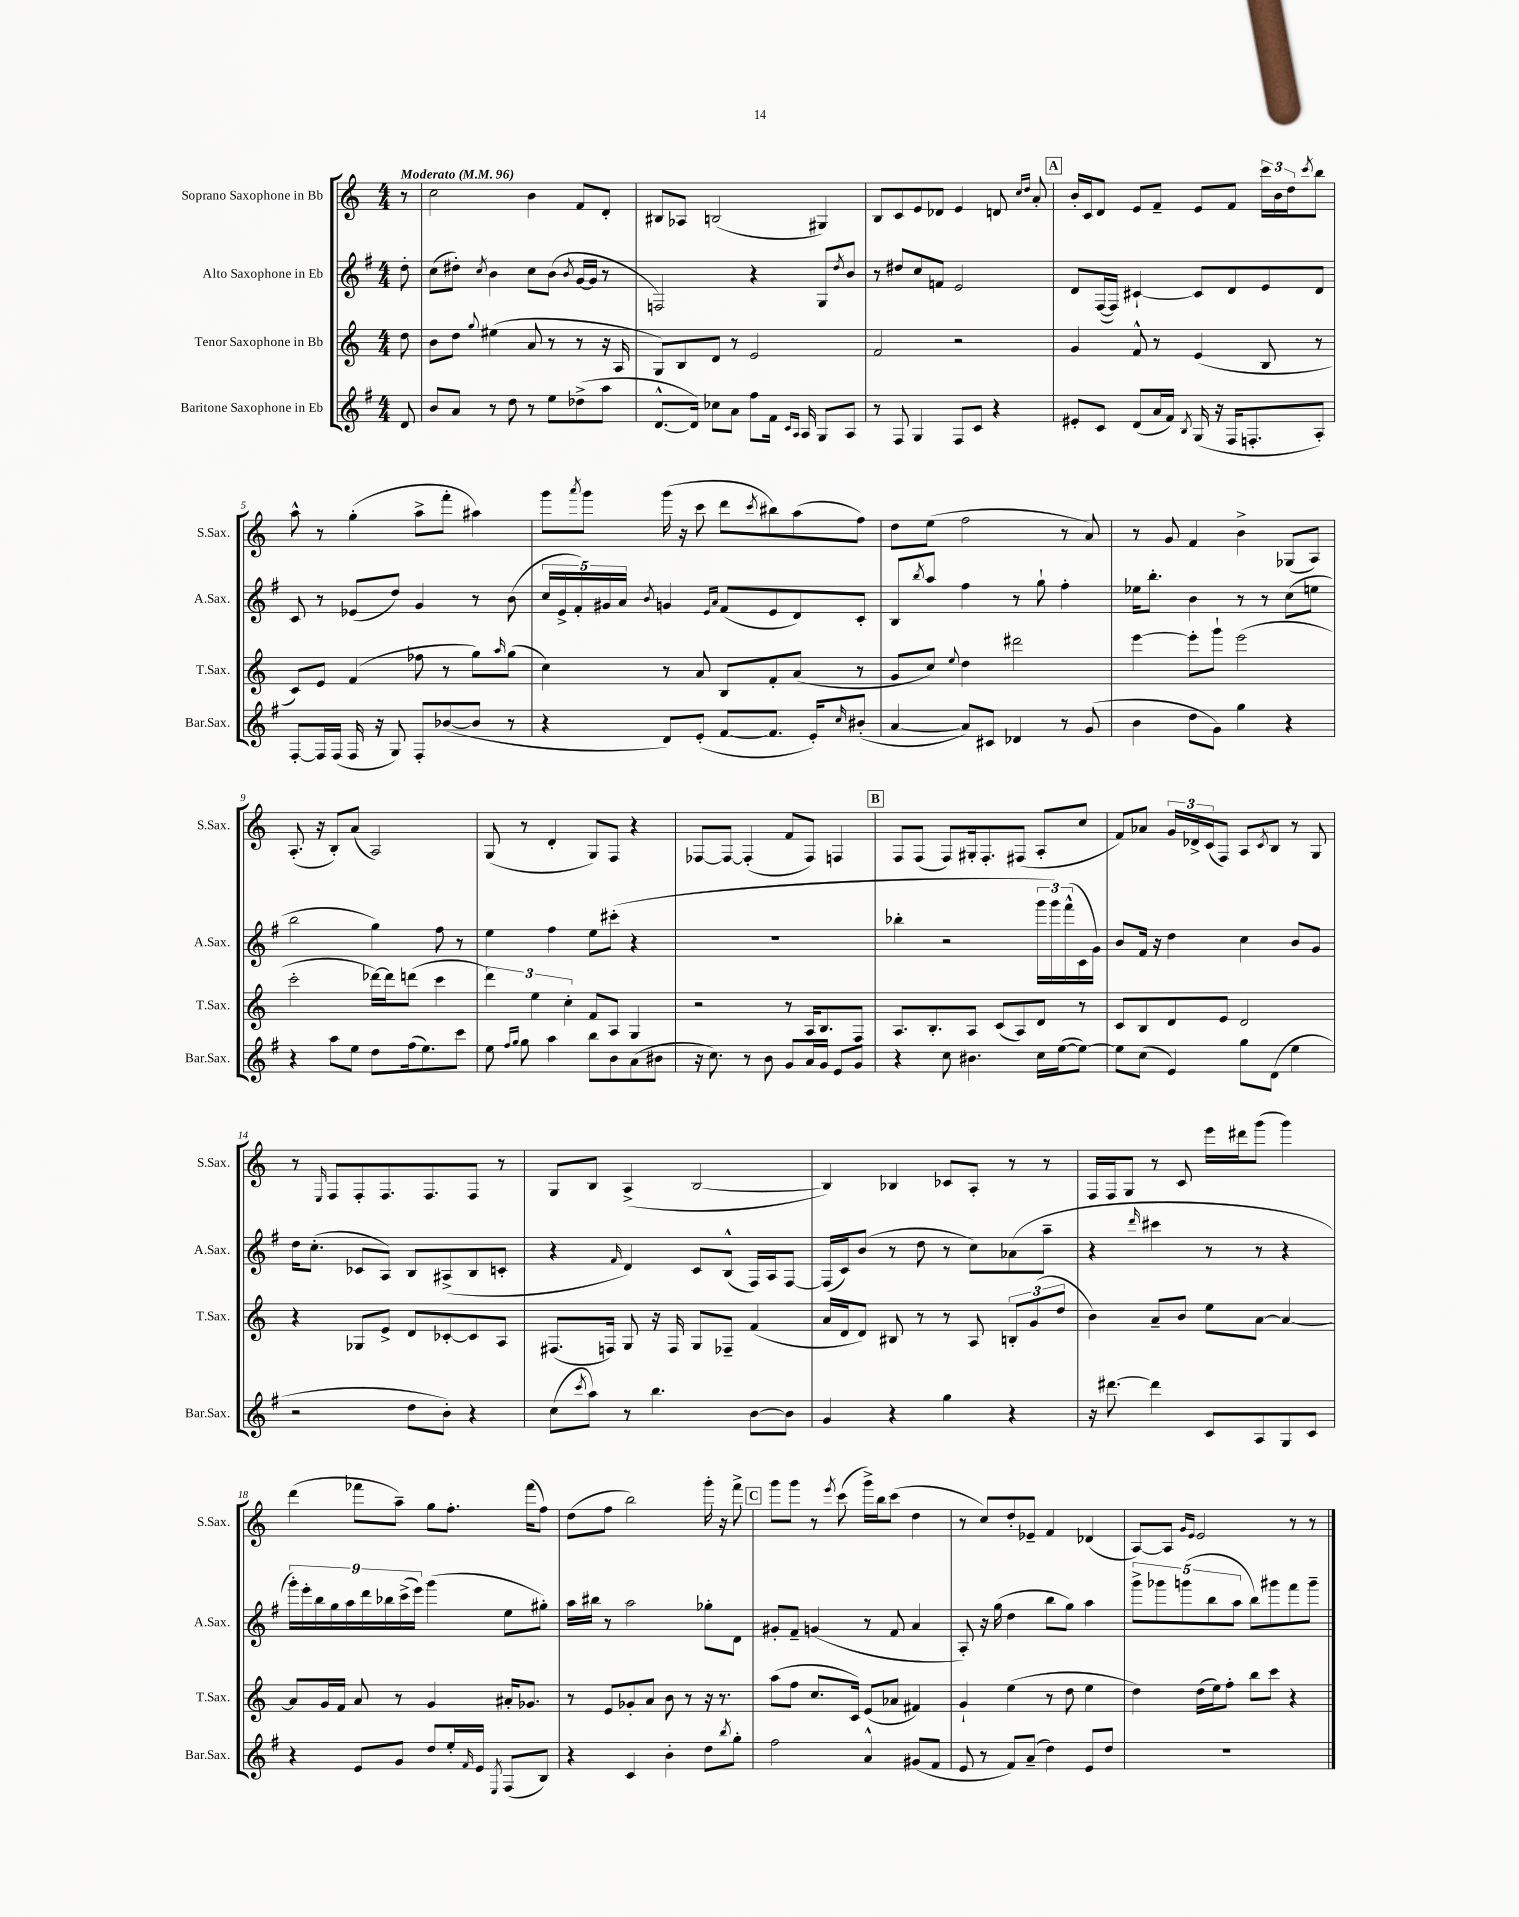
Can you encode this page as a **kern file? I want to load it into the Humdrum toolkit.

**kern	**kern	**kern	**kern
*part4	*part3	*part2	*part1
*staff4	*staff3	*staff2	*staff1
*I"Baritone Saxophone in Eb	*I"Tenor Saxophone in Bb	*I"Alto Saxophone in Eb	*I"Soprano Saxophone in Bb
*I'Bar.Sax.	*I'T.Sax.	*I'A.Sax.	*I'S.Sax.
*clefG2	*clefG2	*clefG2	*clefG2
*k[f#]	*k[]	*k[f#]	*k[]
*M4/4	*M4/4	*M4/4	*M4/4
*MM96	*MM96	*MM96	*MM96
=	=	=	=
!	!	!	!LO:TX:a:B:t=Moderato
8d/	8dd\	8dd'\	8r
=1	=1	=1	=1
8b/L	8b\L	(8cc\L	2cc\
8a/J	8dd\J	8dd#X'\J)	.
.	8qqgg/	8qcc/	.
8r	(4ee#X\	4b\	.
8dd\	.	.	.
8r	8a/	8cc\L	4b\
8ee\L	8r	(8b\J	.
.	.	8qb/	.
(8dd-X^\	8r	[16g/LL	8f/L
.	.	16g/JJ]	.
8aa\J	16r	8r	8d'/J
.	16A/	.	.
=2	=2	=2	=2
[8.d^^/L	8G/L)	2Fn/)	8B#X/L
.	8B/	.	8A-X/J
16d/Jk])	.	.	.
8cc-X\L	8d/J	.	(2Bn/
8a\J	8r	.	.
8ff#\L	2e/	4r	.
16f#\Jk	.	.	.
16qqc/LL	.	.	.
16qqA/JJ	.	.	.
16A/	.	.	.
8G/L	.	8G/L	4G#X/)
.	.	8qdd/	.
8A/J	.	8b/J	.
=3	=3	=3	=3
8r	2f/	8r	8B/L
8F#/	.	8dd#X/L	8c/
4G/	.	8cc/	8e/
.	.	8fn/J	8d-X/J
8F#/L	2r	2e/	4e/
8c/J	.	.	.
4r	.	.	8dn/
.	.	.	16qqcc/LL
.	.	.	16qqdd/JJ
.	.	.	8a'/
!!LO:REH:place=s1:t=A
=4	=4	=4	=4
8e#X'/L	4g/	8d/L	16b'/LL
.	.	.	16c/J
8c/J	.	([16F#/L	8d/J
.	.	16F#/JJ])	.
(8d/L	8f^^/	[4c#X`/	8e/L
16a/L	8r	.	8f~/J
16f#/JJ)	.	.	.
8qB/	.	.	.
(16G/	(4e/	8c#/L]	8e/L
16r	.	.	.
16F#/KL	.	8d/	8f/J
8.Fn'/	.	.	.
.	8B/	8e/	24ccc\LL
.	.	.	24b\
.	.	.	24dd\J
.	.	.	8qccc/
8A'/J)	8r	8d/J	8bb\J
!!LO:LB:g=z
=5	=5	=5	=5
[8F#'/L	8c/L)	8c/	8aa^^\
16F#/L]	8e/J	8r	8r
(16F#/JJ	.	.	.
16F#/	(4f/	(8e-X/L	(4gg'\
16r	.	.	.
8G/)	.	8dd/J)	.
8F#'/L	8ff-X\	4g/	8aa^\L
([8b-X/	8r	.	8fff'\J
8b-/J]	8gg\L)	8r	4aa#X\)
.	16qqaa/	.	.
8r	(8gg\J	(8b\	.
=6	=6	=6	=6
4r	4cc\)	20cc/LL	8ggg\L
.	.	20e^/	.
.	.	20f#'/)	.
.	.	.	8qaaa/
.	.	.	8ggg\J
.	.	20g#X/	.
.	.	20a/JJ	.
.	.	8qb/	.
8d/L)	8r	4gn/	(16ggg\
.	.	.	16r
(8e'/J	8a/	.	8ccc\
.	.	16qqe/LL	.
.	.	16qqa/JJ	.
[8f#/L	8B/L	(8f#/L	8ddd\L
.	.	.	8qccc/
8.f#/J]	8f'/	8e/	8bb#X\)
.	(8a/J	8d/)	(8aa\
16e'/KL)	.	.	.
16qqcc/	.	.	.
(8b#X'/J	8r	8c'/J	8ff\J)
=7	=7	=7	=7
[4a/	8g/L	8B/L	8dd\L
.	.	8qbb/	.
.	8cc/J)	8aa/J	(8ee\J
.	8qqee/	.	.
8a/L])	4dd\	4ff#\	2ff\
8c#X/J	.	.	.
4d-X/	2ddd#X\	8r	.
.	.	8gg`\	.
8r	.	4ff#'\	8r
(8g/	.	.	8a/)
=8	=8	=8	=8
4b\	[4eee\	16ee-X\KL	8r
.	.	8.bb'\J	.
.	.	.	8g/
8dd\L	8eee'\L]	4b\	4f/
8g\J)	8ggg`\J	.	.
4gg\	(2eee\	8r	4b^\
.	.	8r	.
4r	.	(8cc\L	(8G-X/L
.	.	8een\J	8A/J)
!!LO:LB:g=z
=9	=9	=9	=9
4r	2ccc'\	2bb\	(8.A'/
.	.	.	16r
8aa\L	.	.	8B'/L)
8ee\J	.	.	(8a/J
8dd\L	[16ddd-X\LL)	4gg\)	2A/)
.	16ddd-\J]	.	.
(16ff#\k	(8dddn\J	.	.
8.ee\)	.	.	.
.	4ccc\	8ff#\	.
8ccc\J	.	8r	.
=10	=10	=10	=10
8ee\	6ddd\)	4ee\	(8G/
16qqff#/LL	.	.	.
16qqgg/JJ	.	.	.
8gg\	.	.	8r
.	6ee\	.	.
4aa\	.	4ff#\	4d'/
.	6cc'\	.	.
8bb\L	8f/L	8ee\L	8G/L)
8b\	8A/J	(8ccc#X'\J	8F/J
(8a\	4G/	4r	4r
8b#X\J	.	.	.
=11	=11	=11	=11
16r	2r	1r	[8F-X/L
8.cc\)	.	.	.
.	.	.	8F-/J_
8r	.	.	(4F-'/]
8b\	.	.	.
8g/L	8r	.	8f/L
16a/L	16A/KL	.	8F-/J)
16g/JJ	8.B/	.	.
8e/L	.	.	4Fn/
8g/J	8F/J	.	.
!!LO:REH:place=s1:t=B
=12	=12	=12	=12
4r	8.A/L	4bb-X'\	8F/L
.	.	.	(8F/J
.	8.B'/	.	.
8cc\	.	2r	8F/L)
4.b#X\	8A/J	.	16G#X'/k
.	.	.	8.F'/
.	(8c/L	.	.
.	8A/)	.	(8F#X/J
16cc\LL	8d/J	24ggg\LL	8A'/L
.	.	24ggg\)	.
([16ee\J	.	.	.
.	.	(24fff#^^\	.
8ee\J_)	8r	16c\	8cc/J
.	.	16g\JJ)	.
=13	=13	=13	=13
8ee\L]	8c/L	8b/L	8f/L)
(8cc\J	8B/	16f#/Jk	8a-X/J
.	.	16r	.
4e/)	8d/	4dd\	24g/LL
.	.	.	24d-X^/
.	.	.	(24c/J
.	8e/J	.	8F/J)
8gg\L	2d/	4cc\	8A/L
.	.	.	8qc/
(8d\J	.	.	8B/J
4ee\	.	8b/L	8r
.	.	8g/J	8G/
!!LO:LB:g=z
=14	=14	=14	=14
2r	4r	16dd\KL	8r
.	.	(8.cc'\J	.
.	.	.	16qqE/
.	.	.	8F/L
.	8G-X/L	8c-X/L	8F'/
.	8e^/J	8A/J)	8.F/
8dd\L	8d/L	8B/L	.
.	.	.	8.F/
8b'\J)	[8c-X'/	(8A#X^/	.
4r	8c-/]	8B/	8F/J
.	8A/J	8cn'/J	8r
=15	=15	=15	=15
(8cc\L	(8.F#X/L	4r	8G/L
8qccc/	.	.	.
8aa\J)	.	.	8B/J
.	16Fn/Jk)	.	.
.	.	16qqf#/	.
8r	8G/	4d/)	(4A^/
4.bb\	16r	.	.
.	16F/	.	.
.	8G/L	8c/L	[2B/
.	8F-X~/J	(8B^^/J	.
[8b\L	(4f/	16F#/LL)	.
.	.	16A/J	.
8b\J]	.	[8F#/J	.
=16	=16	=16	=16
4g/	16a/LL	(16F#/LL]	4B/])
.	16d/J	16c/J)	.
.	8d/J)	(8b/J	.
4r	8B#X/	8r	4B-X/
.	8r	8dd\	.
4gg\	8r	8r	8c-X/L
.	8A/	8cc\L)	8A'/J
4r	12Bn'/L	(8a-X\	8r
.	(12g/	.	.
.	.	8aa~\J	8r
.	12dd/J	.	.
=17	=17	=17	=17
16r	4b\)	4r	16F/LL
[8.ddd#X\	.	.	16F/J
.	.	.	8G/J
.	.	16qqddd/	.
4ddd#\]	8a~/L	4ccc#X\	8r
.	8b/J	.	8c/
8c/L	8ee\L	8r	16eee\LL
.	.	.	16ddd#X\J
8A/	[8a\J	8r	(8ggg\J
8G/	4a/_	4r	4ggg\)
8c/J	.	.	.
!!LO:LB:g=z
=18	=18	=18	=18
4r	8a/L]	18ggg'\LL)	(4ddd\
.	.	18eee'\	.
.	.	18bb\	.
.	16g/L	.	.
.	.	18gg\	.
.	16f/JJ	.	.
.	.	18aa\	.
8e/L	8a/	.	8fff-X\L
.	.	18ddd\	.
.	.	18bb-X\	.
8g/J	8r	.	8aa~\J)
.	.	(18ccc^\	.
.	.	18eee\JJ)	.
8dd/L	4g/	(4ggg\	8gg\L
16ee'/L	.	.	8.ff'\J
16qqf#/	.	.	.
16e/JJ	.	.	.
8qE/	.	.	.
(8F#/L	16a#X'/KL	8ee\L	.
.	8.g-X/J	.	(16fff-\KL
8B/J)	.	8gg#X'\J)	8ff\J)
=19	=19	=19	=19
4r	8r	16aa\LL	(8dd\L
.	.	16bb#X\JJ	.
.	8e/L	8r	8ff\J
4c/	8g-X'/	2aa\	2bb\)
.	8a/J	.	.
4b'\	8b\	.	.
.	8r	.	.
8dd\L	16r	8gg-X'\L	16ggg'\
.	8.r	.	16r
8qbb/	.	.	.
8gg'\J	.	8d\J	8fff^\
!!LO:REH:place=s1:t=C
=20	=20	=20	=20
2ff#\	(8aa\L	8g#X'/L	8ggg\L
.	8ff\J	8f#~/J	8ggg\J
.	8.cc/L	(4gn/	8r
.	.	.	8qeee/
.	.	.	(8ccc\
.	16c/Jk)	.	.
4a^^/	(8e/L	8r	16ggg^\LL)
.	.	.	16bb\J
.	8a-X/J	8f#/	(8ccc\J
(8g#X/L	4f#X/)	4a/	4dd\
8f#/J	.	.	.
=21	=21	=21	=21
8e/	4g`/	8A'/)	8r
8r	.	16r	8cc/L)
.	.	(16gg\	.
8f#/L)	(4ee\	4dd\	8dd'/
(8a~/J	.	.	8e-X~/J
4dd\)	8r	8bb\L	4f/
.	8dd\	8gg\J)	.
8e/L	4ee\	4aa\	(4d-X/
8dd/J	.	.	.
=22	=22	=22	=22
1r	4dd\)	10ggg^\L	[8A/L)
.	.	10ggg-X\	.
.	.	.	8A/J]
.	.	(10gggn\	.
.	.	.	16qqg/LL
.	.	.	16qqe/JJ
.	(16dd\LL	.	2e/
.	.	10bb\	.
.	16ee\J)	.	.
.	8ff'\J	.	.
.	.	10aa\J	.
.	8bb\L	8bb\L)	.
.	8ccc\J	8ggg#X\	.
.	4r	8fff#\	8r
.	.	8ggg#~\J	8r
==	==	==	==
*-	*-	*-	*-
